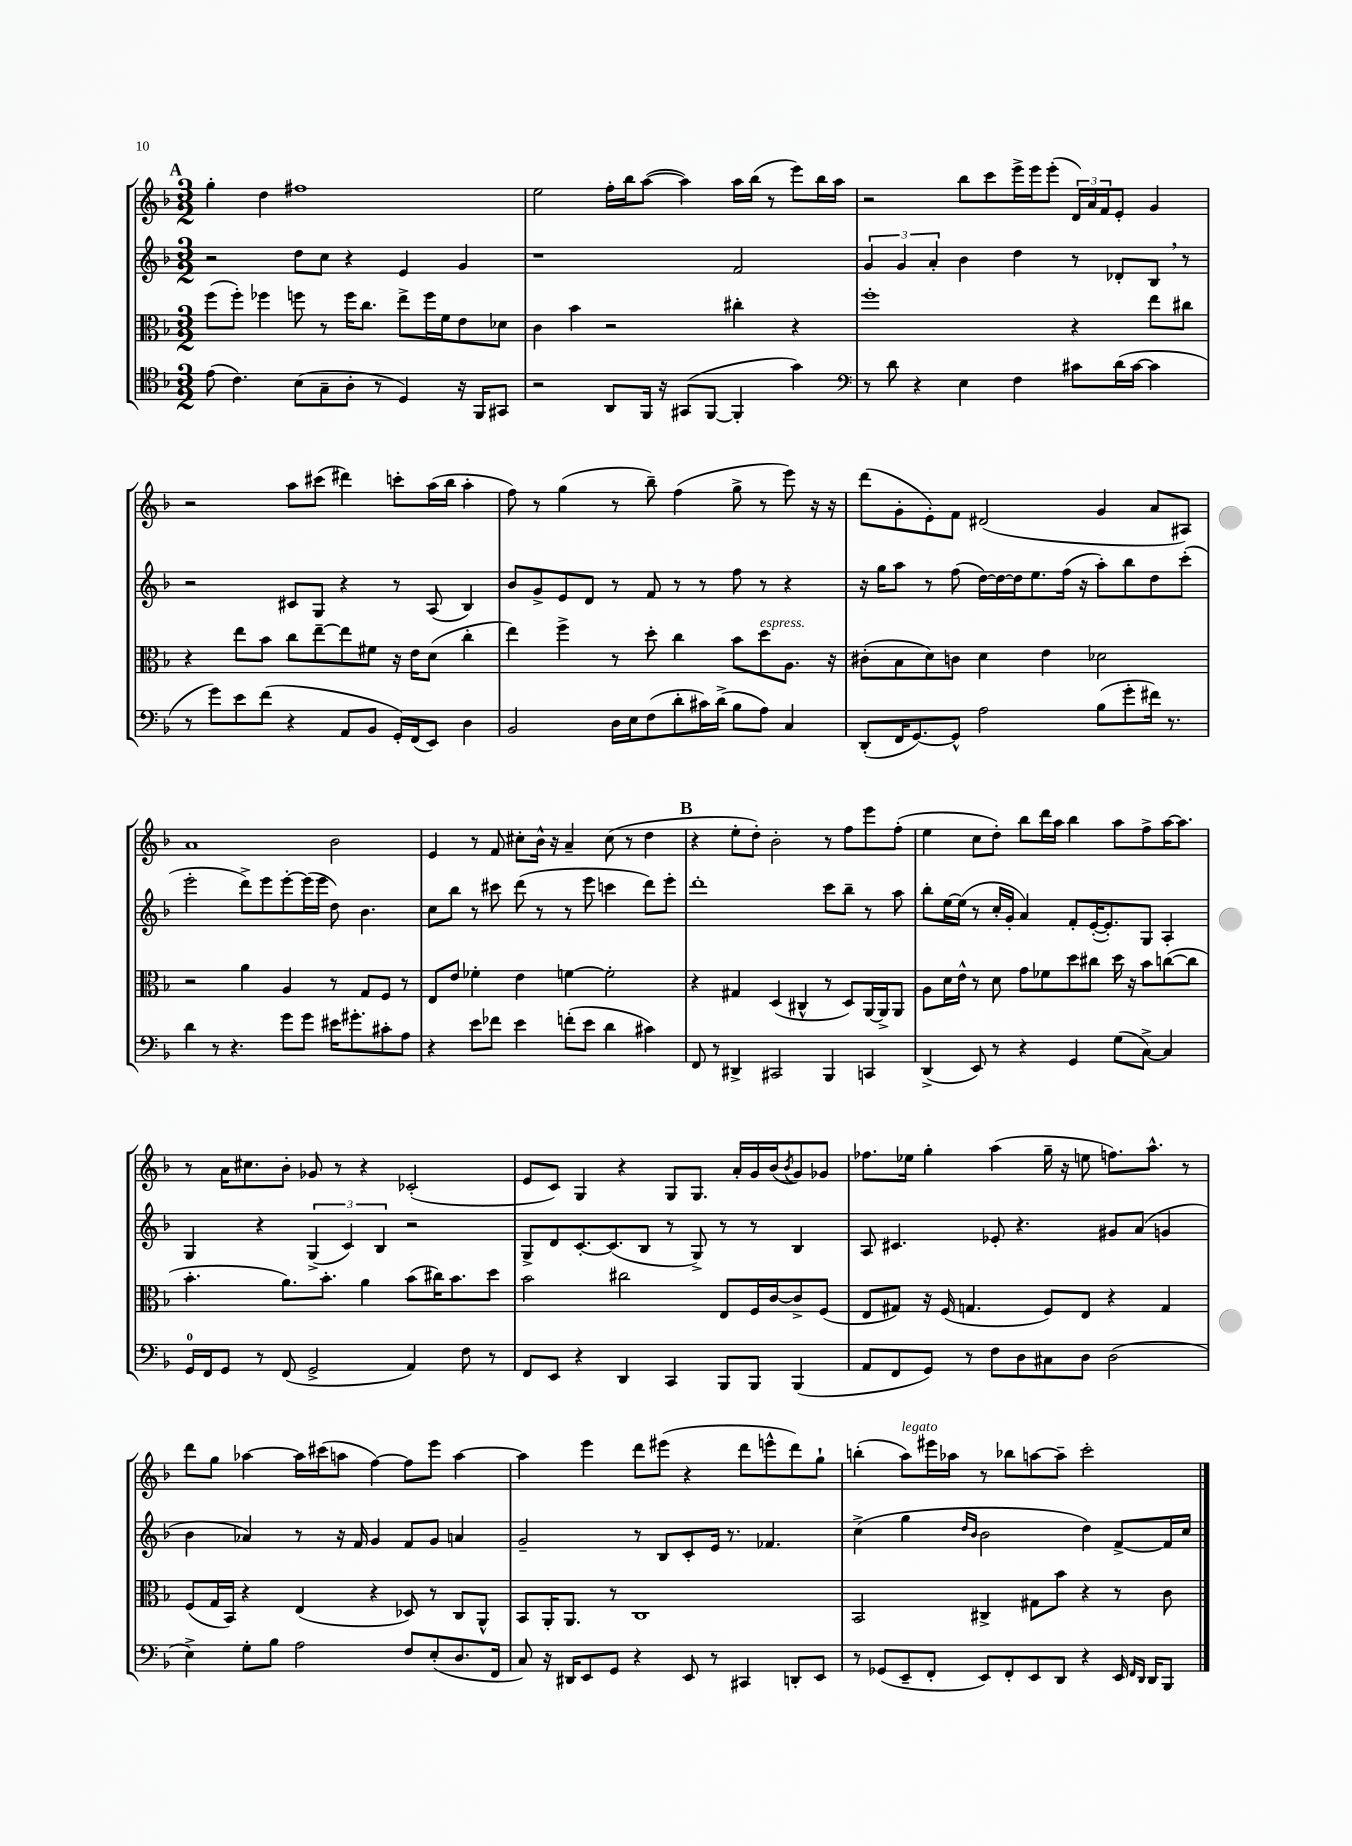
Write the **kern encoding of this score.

**kern	**kern	**kern	**kern
*staff4	*staff3	*staff2	*staff1
*clefC4	*clefC3	*clefG2	*clefG2
*k[b-]	*k[b-]	*k[b-]	*k[b-]
*M3/2	*M3/2	*M3/2	*M3/2
(8e	(8ff	2r	4gg'
4.c)	8ff')	.	.
.	4ff-	.	4dd
(8B-	8ff	8dd	1ff#
8G~	8r	8cc	.
8A'	16ff	4r	.
.	8.cc	.	.
8r	.	.	.
4D)	8ee^	4e	.
.	16ff	.	.
.	16f	.	.
16r	8e	4g	.
16FF	.	.	.
8GG#	8d-	.	.
=	=	=	=
2r	4c	1r	2ee
.	4b-	.	.
8AA	2r	.	16ff'
.	.	.	16bb-
16FF	.	.	([8aa
16r	.	.	.
(8GG#	.	.	4aa])
[8FF	.	.	.
4FF']	4cc#'	2f	16aa
.	.	.	(16bb-
.	.	.	8r
4g)	4r	.	8eee)
.	.	.	16bb-
.	.	.	16aa
=	=	=	=
*clefF4	*	*	*
8r	1ff'	6g	2r
8d	.	.	.
.	.	6g	.
4r	.	.	.
.	.	6a'	.
4E	.	4b-	8bb-
.	.	.	8ccc
4F	.	4dd	16eee^
.	.	.	16eee
.	.	.	(8eee'
8c#	4r	8r	24d)
.	.	.	24a
.	.	.	24f
(16d	.	8d-'	8e'
[16c#	.	.	.
4c#]	8ee	8B-	4g
.	8cc#	8r	.
=	=	=	=
8r	4r	2r	2r
8g)	.	.	.
8e	8ee	.	.
(8f	8b-	.	.
4r	8cc	8c#	8aa
.	[8ee~	8G	(8ccc#
8AA	8ee]	4r	4ddd#)
8BB-	8f#	.	.
16GG')	16r	8r	8ccc'
(16FF	16e	.	.
8EE)	(8d	(8A	(16aa
.	.	.	16bb-
4D	4cc'	4B-)	4aa'
=	=	=	=
2BB-	4ee)	8b-	8ff)
.	.	8g^	8r
.	4ff^	8e	(4gg
.	.	8d	.
16D	8r	8r	8r
16E	.	.	.
(8F	8dd'	8f	8bb-~)
8d'	4cc	8r	(4ff
16c#)	.	8r	.
(16d^	.	.	.
8B-	8b-	8ff	8gg^
8A)	8dd	8r	8r
4C	8.A	4r	8eee)
.	.	.	16r
.	16r	.	16r
=	=	=	=
(8DD'	(8c#'	16r	(8ddd
.	.	16gg	.
16FF	8B-	8aa	8g'
[8.GG)	.	.	.
.	8d)	8r	8e')
8GG^^]	8c	(8ff	8f
2A	4d	[16dd)	(2d#
.	.	16dd_	.
.	.	16dd]	.
.	.	8.ee	.
.	4e	.	.
.	.	(16ff	.
.	.	16r	.
(8B-	2d-	8aa')	4g
8g'	.	8bb-	.
16f#)	.	8dd	8a
8.r	.	.	.
.	.	(8ccc'	8A#)
=	=	=	=
4d	2r	2eee'	1a
8r	.	.	.
4.r	.	.	.
.	4a	8ddd^)	.
.	.	8eee	.
8g	4A	[8eee'	.
8g	.	(16eee]	.
.	.	16eee	.
16e#	8r	8dd)	2b-
8.g#'	.	.	.
.	8G	4.b-	.
8c#'	8F	.	.
8A	8r	.	.
=	=	=	=
4r	8E	8cc	4e
.	8e	8bb-	.
8e	4f-'	8r	8r
8f-	.	8ccc#	8f
4e	4e	(8ddd	8cc#'
.	.	8r	16b-^^
.	.	.	16r
(8f'	[4f	8r	4a~
8e	.	8eee	.
4d	2f']	4ccc	(8cc#
.	.	.	8r
4c#)	.	8ddd)	4dd
.	.	8eee'	.
=	=	=	=
8FF	4r	1ddd'	4r
8r	.	.	.
4DD#^	4G#	.	8ee'
.	.	.	8dd')
2CC#	(4D	.	2b-'
.	4C#^^	.	.
4BBB-	8r	8ccc	8r
.	8D)	8bb-~	8ff
4CC	[16AA	8r	8eee
.	16AA^]	.	.
.	8AA	8aa	(8ff'
=	=	=	=
(4DD^	8A	8bb-'	4ee
.	16d	[16ee	.
.	16e^^	(16ee]	.
8EE)	8r	8r	8cc
8r	8d	16cc'	8dd')
.	.	16g'	.
4r	8g	4a)	8bb-
.	8f-	.	16ddd
.	.	.	16aa
4GG	8dd	8f'	4bb-
.	8cc#	([16e'	.
.	.	8.e'])	.
(8G	16dd	.	8aa
.	16r	.	.
[8C^)	8b-	8G	8ff^
4C]	([8cc	4A'	[16aa
.	.	.	8.aa]
.	8cc]	.	.
=	=	=	=
16GG	4.b-'	4G	8r
16FF	.	.	.
8GG	.	.	16a
.	.	.	8.cc#
8r	.	4r	.
(8FF	8.a)	.	8b-'
2GG^	.	(6G^	8g-
.	8.b-'	.	.
.	.	.	8r
.	.	6c)	.
.	4a	.	4r
.	.	6B-	.
4AA)	(8b-	2r	(2c-'
.	16cc#)	.	.
.	8.b-	.	.
8F	.	.	.
8r	8dd	.	.
=	=	=	=
8FF	2b-	8G^	8e
8EE	.	8d	8c)
4r	.	[8.c'	4G
.	.	(8.c]	.
4DD	2cc#	.	4r
.	.	8B-	.
4CC	.	8r	8G
.	.	8G^)	8.G
8BBB-	8E	8r	.
.	.	.	16a'
8BBB-	16F	8r	16g
.	[16c	.	(16b-
.	.	.	8qb-
(4BBB-	8c^]	4B-	8g)
.	(8F	.	8g-
=	=	=	=
8AA	8E	8A	8.ff-
8FF	8G#)	4.c#	.
.	.	.	16ee-
8GG)	16r	.	4gg'
.	(16F	.	.
8r	4.G	.	.
8F	.	8e-'	(4aa
8D	.	4.r	.
8C#	8F)	.	16gg~
.	.	.	16r
8D	8E	.	8ee
(2D	4r	8g#	8.ff)
.	.	(8a	.
.	.	.	8.aa^^
.	4G	4g	.
.	.	.	8r
=	=	=	=
4E^)	(8F	4b-	8ddd
.	16G	.	8gg
.	16BB-)	.	.
8G'	4r	4a-)	[4aa-
8B-	.	.	.
2A	(4E	8r	16aa-]
.	.	.	(16ccc#
.	.	16r	8aa
.	.	16f	.
.	4r	4g	[4ff)
8F	8D-)	8f	8ff]
(8E'	8r	8g	8eee
8.D	8C	4a	[4aa
.	8AA^^	.	.
16FF	.	.	.
=	=	=	=
8C)	8BB-	2g~	4aa]
16r	16AA'	.	.
16DD#	8.AA	.	.
8EE	.	.	4eee
8GG	8r	.	.
4r	1C	8r	8ddd
.	.	8B-	(8eee#
8EE	.	8c'	4r
8r	.	16e	.
.	.	8.r	.
4CC#	.	.	8ddd
.	.	4.f-	8eee^^
8DD'	.	.	8ddd)
8EE	.	.	8gg`
=	=	=	=
8r	2BB-	(4cc^	(4bb'
(8GG-	.	.	.
8EE~	.	4gg	8aa)
8FF'	.	.	16eee#
.	.	.	16aa-
.	.	16qqdd	.
.	.	16qqb-	.
8EE)	4C#^	2b-	8r
8FF'	.	.	8bb-
8EE	8G#	.	[8aa
8DD	8b-	.	8aa~]
4r	4r	4dd)	2ccc'
16EE	8r	[8f^	.
16qqFF	.	.	.
16qqDD	.	.	.
16DD	.	.	.
8BBB-	8c	16f]	.
.	.	16cc	.
==	==	==	==
*-	*-	*-	*-
